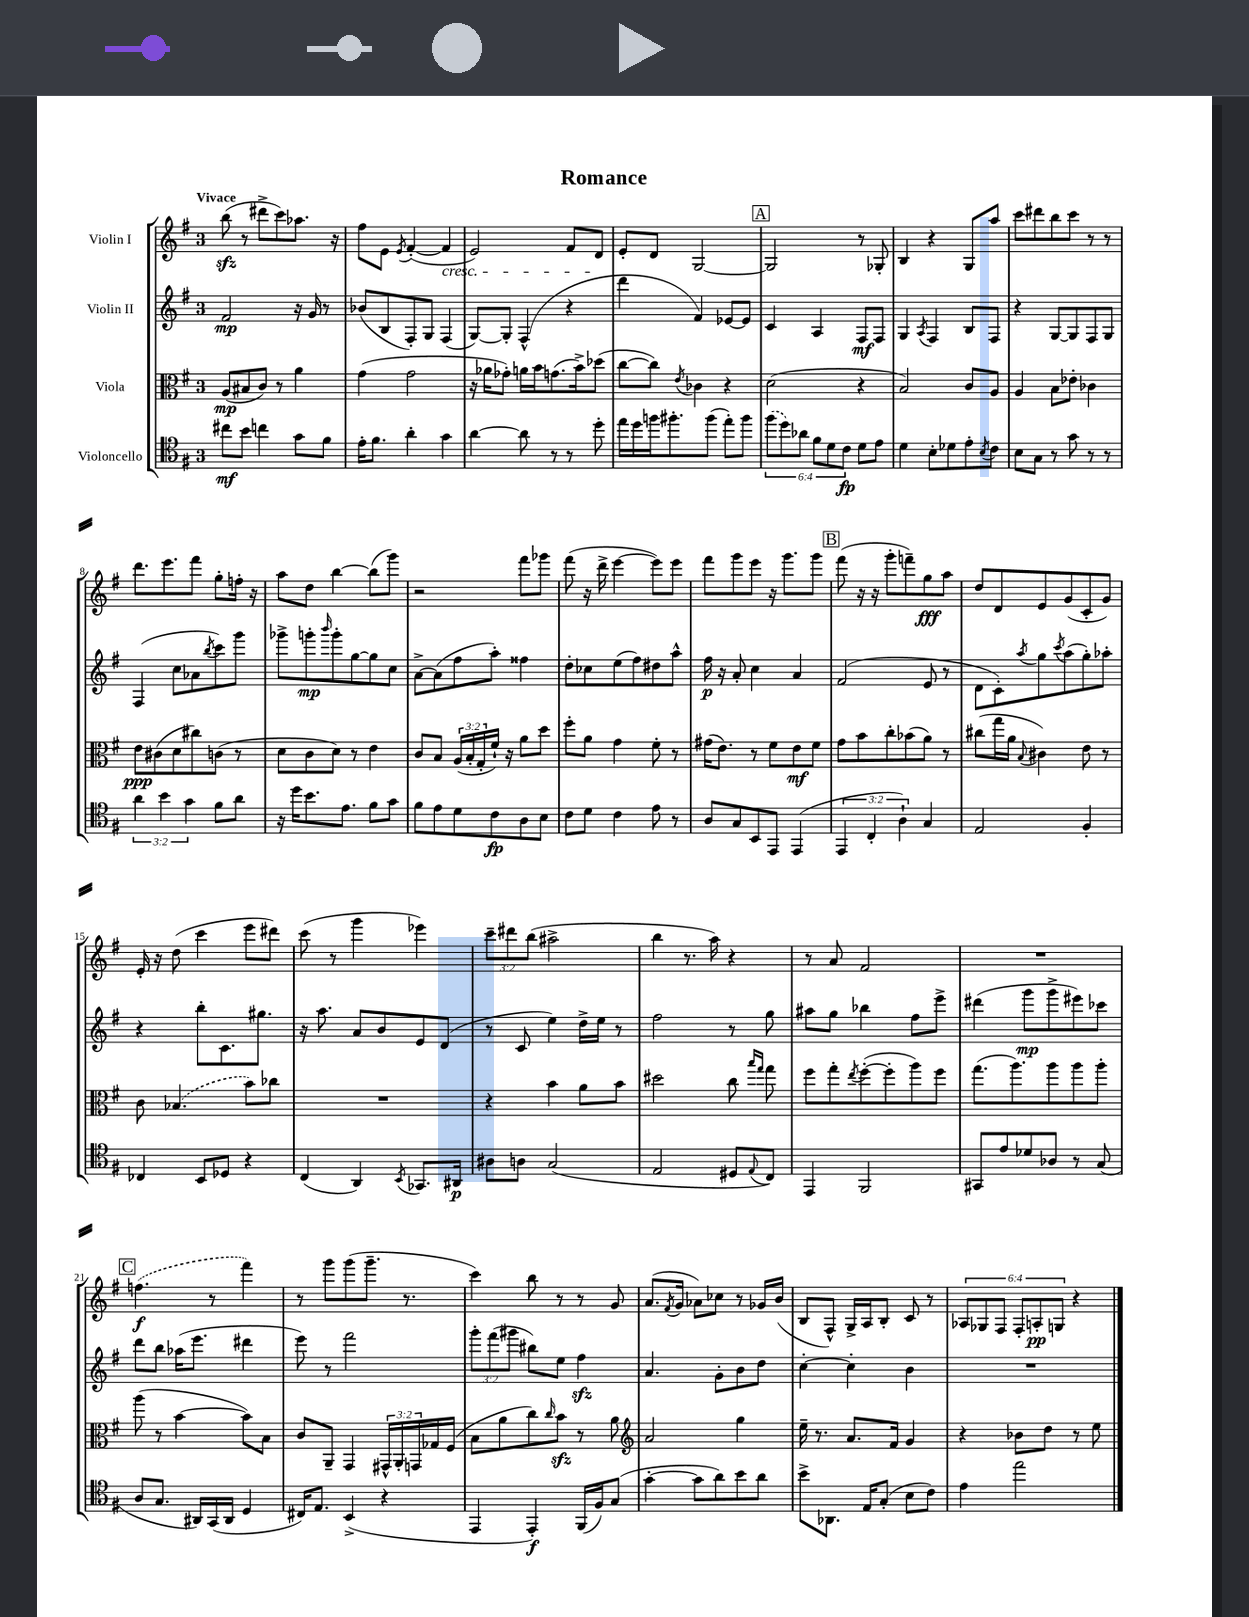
\header { title = "Romance" }
<<
\new StaffGroup <<
\new Staff = "s0" \with { instrumentName = "Violin I" } {
    \clef treble \key g \major \once \override Staff.TimeSignature.style = #'single-digit \time 3/4 \override Staff.TupletNumber.text = #tuplet-number::calc-fraction-text \tempo "Vivace"
    b''8\sfz( r8 dis'''8-> c'''8) aes''8. r16 |
    fis''8 e'8 \acciaccatura { e'8 } fis'4~-.( fis'4\cresc |
    e'2) fis'8 d'8\! |
    e'8-. d'8 g2~ |
    \mark \markup { \box "A" } g2 r8 ges8-. |
    b4 r4 g8 a''8 |
    c'''8 dis'''8 b''8 c'''8 r8 r8 |
    d'''8. e'''8. fis'''8 g''8-. f''16-. r16 |
    a''8 d''8 b''4~ b''8( g'''8) |
    r2 fis'''8 ges'''8 |
    fis'''8( r16 d'''16-> e'''4~ e'''8) e'''8 |
    fis'''8 g'''8 e'''8 r16 g'''8. g'''8 |
    \mark \markup { \box "B" } fis'''8( r16 r16 g'''8-. f'''8--) g''8\fff a''8 |
    d''8 d'8 e'8 g'8( c'8-. g'8) |
    e'16-. r16 d''8( c'''4 e'''8 dis'''8) |
    c'''8( r8 g'''4 ees'''4) |
    \tuplet 3/2 { c'''8-- dis'''8 b''8( } ais''2-> |
    b''4 r8. a''16) r4 |
    r8 a'8 fis'2 |
    R2. |
    \mark \markup { \box "C" } \once \slurDashed f''4.\f( r8 fis'''4) |
    r8 g'''8 g'''8( g'''8.-- r8. |
    c'''4) b''8 r8 r8 g'8 |
    a'8.( \acciaccatura { fis'8 } g'16 aes'8) ces''8 r8 ges'16 b'16( |
    b8 fis8-^) g16-> a16 b8-. c'8 r8 |
    \tuplet 6/4 { aes8 ges8 fis8 fis8-. a8-.\pp g8 } r4 \bar "|." |
}
\new Staff = "s1" \with { instrumentName = "Violin II" } {
    \clef treble \key g \major \once \override Staff.TimeSignature.style = #'single-digit \time 3/4 \override Staff.TupletNumber.text = #tuplet-number::calc-fraction-text
    fis'2\mp r16 g'16 r8 |
    bes'8( b8 fis8-.) g8 fis4( |
    g8~) g8-. fis4-^( r4 |
    d'''4 fis'4) ees'8~ ees'8 |
    \mark \markup { \box "A" } c'4 a4 fis8\mf fis8 |
    g4 \acciaccatura { a8 } fis4 b8 fis8 |
    r4 g8~ g8 fis8 g8 |
    fis4( c''8 aes'8 \acciaccatura { b''8 } c'''8) g'''8 |
    ges'''8-> g'''8-.\mp \grace { b'''16 } g'''8-. g''8~ g''8 c''8 |
    a'8~-> a'8( fis''8 a''8-.) fisis''4 |
    d''8-. ces''8 e''8( fis''8) dis''8 a''8-^ |
    fis''16\p r16 a'8-. c''4 a'4 |
    \mark \markup { \box "B" } fis'2( e'8 r8 |
    d'8 c'8-.) \acciaccatura { a''8 } g''8 \acciaccatura { c'''8 } a''8( g''8-.) aes''8-. |
    r4 b''8-. c'8. gis''8. |
    r16 a''8. a'8 b'8 e'8 d'8( |
    r8 c'8 e''4) d''16-> e''16 r8 |
    fis''2 r8 g''8 |
    ais''8 g''8 bes''4 fis''8 e'''8-> |
    dis'''4( g'''8\mp g'''8-> eis'''8) ces'''8 |
    \mark \markup { \box "C" } d'''8 b''8 aes''16( e'''8. dis'''4 |
    e'''8) r8 fis'''2 |
    \tuplet 3/2 { g'''8-. fis'''8( gis'''8 } bis''8) e''8 fis''4\sfz |
    a'4. g'8-. b'8 d''8 |
    c''4~-. c''4-. b'4 |
    R2. \bar "|." |
}
\new Staff = "s2" \with { instrumentName = "Viola" } {
    \clef alto \key g \major \once \override Staff.TimeSignature.style = #'single-digit \time 3/4 \override Staff.TupletNumber.text = #tuplet-number::calc-fraction-text
    a8\mp( bis8 c'8) r8 a'4 |
    g'4( g'2 |
    r16 aes'16 ges'8-.) a'16 b'16 g'8.( b'16->) des''8( |
    c''8~ c''8) \acciaccatura { e'8 } ces'4 r4 |
    \mark \markup { \box "A" } d'2( r4 |
    b2) c'8 a8 |
    a4 b8 ees'8-. ces'4 |
    e'8\ppp cis'8( d'8 cis''8) c'8( r8 |
    d'8 c'8 d'8) r8 e'4 |
    c'8 b8 \tuplet 3/2 { a16( b16-. g16-. } fis'16-!) r16 a'8 d''8 |
    fis''8-. a'8 g'4 fis'8-. r8 |
    gis'16( e'8.) r8 fis'8 e'8\mf fis'8 |
    \mark \markup { \box "B" } g'8 b'8 c''8-. bes'8( a'8) r8 |
    cis''8( g''16 a'16 \appoggiatura { b8 } cis'4) e'8 r8 |
    c'8 \once \slurDashed bes4.( b'8) ces''8 |
    R2. |
    r4 b'4 a'8 b'8 |
    dis''2 c''8 \grace { b''16 g''16 } g''8 |
    fis''8 g''8-. \acciaccatura { e''8 } fis''8~-.( fis''8-. a''8) fis''8 |
    g''8.( a''8.) a''8 a''8 a''8-. |
    \mark \markup { \box "C" } a''8( r8 b'4~ b'8) b8 |
    c'8 a,8-- g,4 \tuplet 3/2 { gis,16-^ a,16-. g,16 } ges16 fis16( |
    b8 a'8 c''8) \grace { c''16 } b'8\sfz r8 a'8 |
    \clef treble a'2 g''4 |
    e''16-- r8. a'8. fis'16 g'4 |
    r4 bes'8 d''8 r8 e''8 \bar "|." |
}
\new Staff = "s3" \with { instrumentName = "Violoncello" } {
    \clef tenor \key g \major \once \override Staff.TimeSignature.style = #'single-digit \time 3/4 \override Staff.TupletNumber.text = #tuplet-number::calc-fraction-text
    cis''8\mf b'8 c''4 g'8 fis'8 |
    e'16-. fis'8. a'4-. g'4 |
    a'4~ a'8 r8 r8 d''8-. |
    e''16 d''16 f''16 fis''8.-. fis''8( e''8-.) fis''8 |
    \mark \markup { \box "A" } \tuplet 6/4 { \once \slurDashed fis''8( d''8) aes'8 fis'8 d'8 c'8\fp } d'8 e'8 |
    d'4 b8-. des'8 e'8-. \acciaccatura { b8 } c'8 |
    b8 g8 r8 g'8 r8 r8 |
    \tuplet 3/2 { a'4 b'4 g'4 } fis'8 a'8 |
    r16 d''16 b'8. e'8. fis'8 g'8 |
    fis'8 e'8 d'8 c'8\fp a8 b8 |
    c'8 d'8 c'4 e'8 r8 |
    a8 g8 b,8 e,8 e,4( |
    \mark \markup { \box "B" } \tuplet 3/2 { e,4 c4-. a4-!) } g4 |
    e2 fis4-. |
    ces4 b,8 des8 r4 |
    c4( a,4) \acciaccatura { b,8 } ges,8. ais,16\p |
    ais8 a8 g2( |
    e2 dis8 \appoggiatura { e8 } c8) |
    e,4 fis,2 |
    gis,8 e'8 des'8 aes8 r8 g8( |
    \mark \markup { \box "C" } a8 g8. ais,16) g,16( ais,16 d4 |
    cis16) e8. b,4->( r4 |
    e,4 e,4-.\f) fis,16( fis16) g8( |
    g'4~-. g'8 a'8) b'8 a'8 |
    b'8-> aes,8. e16 g8-.( b8 c'8) |
    e'4 e''2 \bar "|." |
}
>>
>>
